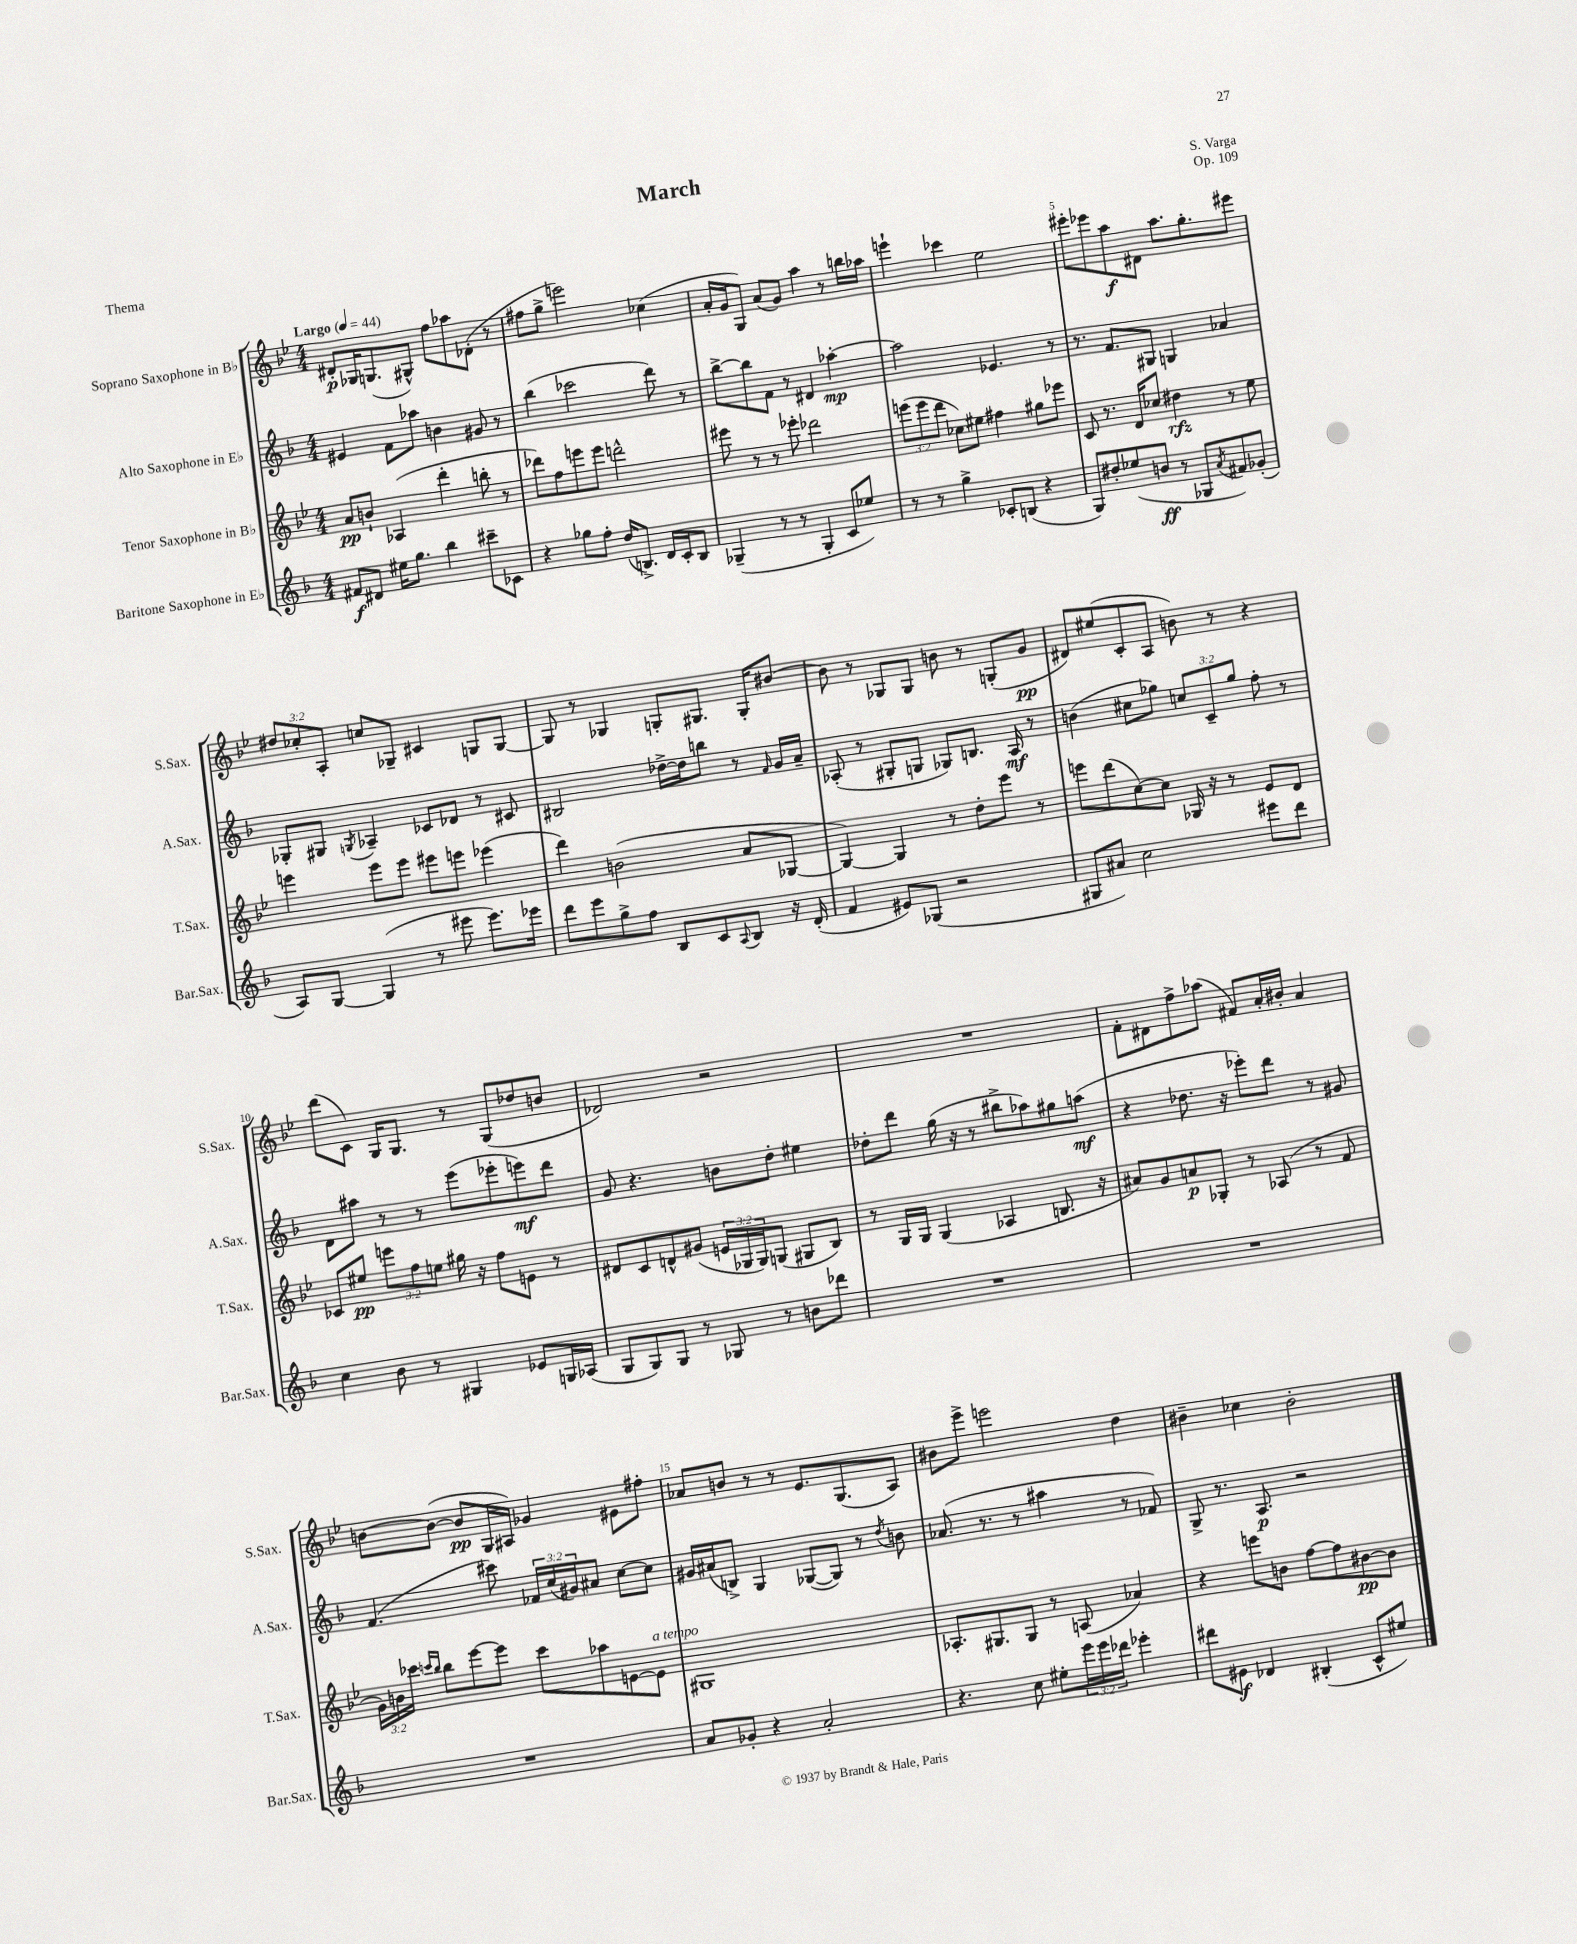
\header { title = "March" composer = "S. Varga" opus = "Op. 109" piece = "Thema" }
<<
\new StaffGroup <<
\new Staff = "s0" \with { instrumentName = "Soprano Saxophone in Bb" shortInstrumentName = "S.Sax." } {
    \clef treble \key bes \major \numericTimeSignature \time 4/4 \override Staff.TupletNumber.text = #tuplet-number::calc-fraction-text \tempo "Largo" 4 = 44
    dis'8-.\p ges16 g8.( gis8-^) f''8 aes''8 des'8-.( r8 |
    fis''8 g''8-> e'''2) ces''4( |
    a'16-. g'16 g8) a'8( g'8) a''4 r8 b''16 aes''16 |
    e'''4-! ces'''4 ees''2 |
    eis'''8-. ees'''8 a''8\f dis'8 a''8. g''8.-. eis'''8 |
    \tuplet 3/2 { dis''8 ces''8-. a8-. } c''8 ges8-- cis'4 g8 g8~ |
    g8 r8 ges4 g8-. gis8. gis16-. bis'8~ |
    bis'8 r8 ges8 ges8 b'8 r8 g8-.( g'8\pp |
    dis'8) eis''8( c'8-. a8 b'8) r8 r4 |
    d'''8( c'8) g16 g8. r8 g8( des''8 b'8 |
    des'2) r2 |
    R1 |
    f'8-. dis'8 f''8-> aes''8( fis'8) a'16-. bis'16-. a'4 |
    b'8~ b'8~( b'8\pp g16 ais16) ges'4 eis'8 fis''8-. |
    aes'8 b'8 r8 r8 ees'8. g8.( a8) |
    bis'8 ees'''8-> e'''2 d''4 |
    bis'4-- ces''4 bis'2-. \bar "|." |
}
\new Staff = "s1" \with { instrumentName = "Alto Saxophone in Eb" shortInstrumentName = "A.Sax." } {
    \clef treble \key f \major \numericTimeSignature \time 4/4 \override Staff.TupletNumber.text = #tuplet-number::calc-fraction-text
    eis'4 f'8 aes''8 b'4 gis'8 r8 |
    bes''4( ces'''2 d'''8) r8 |
    bes''8~-> bes''8 f'8 r8 dis'4 aes''4~-.\mp |
    aes''2 ees'4. r8 |
    r8. f'8. gis8 g4 aes'4 |
    ges8-. gis8 \acciaccatura { g8 } aes4-- ces'8 des'8 r8 cis'8 |
    bis2 des''16~-> des''16 b''8 r8 \grace { f'16 } g'16 a'16-- |
    aes8-.( r8 gis8-. g8 ges8) b8. aes16\mf r8 |
    b'4( cis''8 ges''8) \tuplet 3/2 { c''8 c'8-- ges''8 } f''8-. r8 |
    d'8 ais''8 r8 r8 e'''8( ees'''8-. e'''8\mf) d'''8 |
    g'8 r4. b'8 d''8-. eis''4 |
    des''8-. d'''8 g''16( r16 r8 bis''8-> aes''8) gis''8 a''8\mf( |
    r4 des''8. r16 ees'''8-.) d'''8 r8 gis'8 |
    f'4.( cis'''8) \tuplet 3/2 { fes'16 c''16( gis'16) } ais'8 c''8~ c''8 |
    gis'16 ais'16( b8->) g4 ges8~( ges8) r8 \acciaccatura { d''8 } b'8 |
    aes'8.( r8. r8 ais''4 r8 fes'8) |
    g8-> r8. a8.\p r2 \bar "|." |
}
\new Staff = "s2" \with { instrumentName = "Tenor Saxophone in Bb" shortInstrumentName = "T.Sax." } {
    \clef treble \key bes \major \numericTimeSignature \time 4/4 \override Staff.TupletNumber.text = #tuplet-number::calc-fraction-text
    a'8\pp b'8-! aes4( d'''4-. b''8-. r8 |
    des'''8) f''8 e'''8 e'''8 d'''2-^ |
    eis'''8 r8 r8 ees'''8-. des'''2 |
    \tuplet 3/2 { e'''8( e'''8 d'''8 } ces''8) eis''8 fis''4 gis''8 ees'''8 |
    c'8 r8. d'16 ces''8 dis''4\rfz r8 ees''8 |
    e'''4 e'''8 e'''8 eis'''8 e'''8 ees'''4( |
    d'''4) b'2( a'8 ges8~ |
    ges4~) ges4 r8 d''8-. ees'''8 r8 |
    e'''8 d'''8( c''8~) c''8 ges16 r16 r8 ees'8 d'8 |
    ces'8 eis''8\pp \tuplet 3/2 { e'''8 f''8 e''8 } gis''16 r16 f''8 e'8 r8 |
    dis'8 c'8 d'8-^ gis'8( \tuplet 3/2 { e'16 ges16 ges16) } g8( gis8 bes8) |
    r8 g16 g16 g4( aes4 b8. r16 |
    ais'8) g'8 a'8\p ges8-. r8 aes8( r8 f'8 |
    \tuplet 3/2 { g'16) b'16 ces'''16 } \grace { c'''16 bes''16 } bes''8 ees'''8~ ees'''8 c'''8 aes''8 e'8~ e'8^\markup { \italic "a tempo" } |
    gis1 |
    aes8.-. gis8. gis8 r8 a8( aes'4) |
    r4 e'''8 b'8 f''8~ f''8 bis'8~\pp bis'8 \bar "|." |
}
\new Staff = "s3" \with { instrumentName = "Baritone Saxophone in Eb" shortInstrumentName = "Bar.Sax." } {
    \clef treble \key f \major \numericTimeSignature \time 4/4 \override Staff.TupletNumber.text = #tuplet-number::calc-fraction-text
    fis'8\f dis'8 eis''16 g''8. bes''4 cis'''8-- ces'8 |
    r4 ges''8 f''8-. d''16( b8.->) d'16 c'16-. b8 |
    ges4--( r8 r8 ges4-. c'8 ees''8) |
    r8 r8 g''4-> ces'8-. b8( r4 |
    g8) dis''8-. ees''8( b'8\ff r8 ges8 \acciaccatura { a'8 } fis'8) ges'8-.( |
    a8) g8~ g4( r8 eis'''8 eis'''8.) ees'''16 |
    d'''8 e'''8 g''8-> f''8 bes8 c'8 \appoggiatura { a8 } bes8 r16 d'16-.( |
    f'4 eis'8) ges8( r2 |
    gis8 ais'8) c''2 eis'''8 d'''8 |
    c''4 bes'8 r8 gis4 ees'8 g16 aes16( |
    g8 g8) g8 r8 ges8 r8 b'8 des'''8 |
    R1 |
    R1 |
    R1 |
    a'8 ges'8-. r4 a'2-. |
    r4. c''8 eis''8-. \tuplet 3/2 { e'''16 e'''16 des'''16 } ees'''4-. |
    dis'''8 eis'8\f des'4 bis4-.( c'8-^ eis''8) \bar "|." |
}
>>
>>
\layout { \context { \Score \override BarNumber.break-visibility = ##(#f #t #t) barNumberVisibility = #(every-nth-bar-number-visible 5) } }
